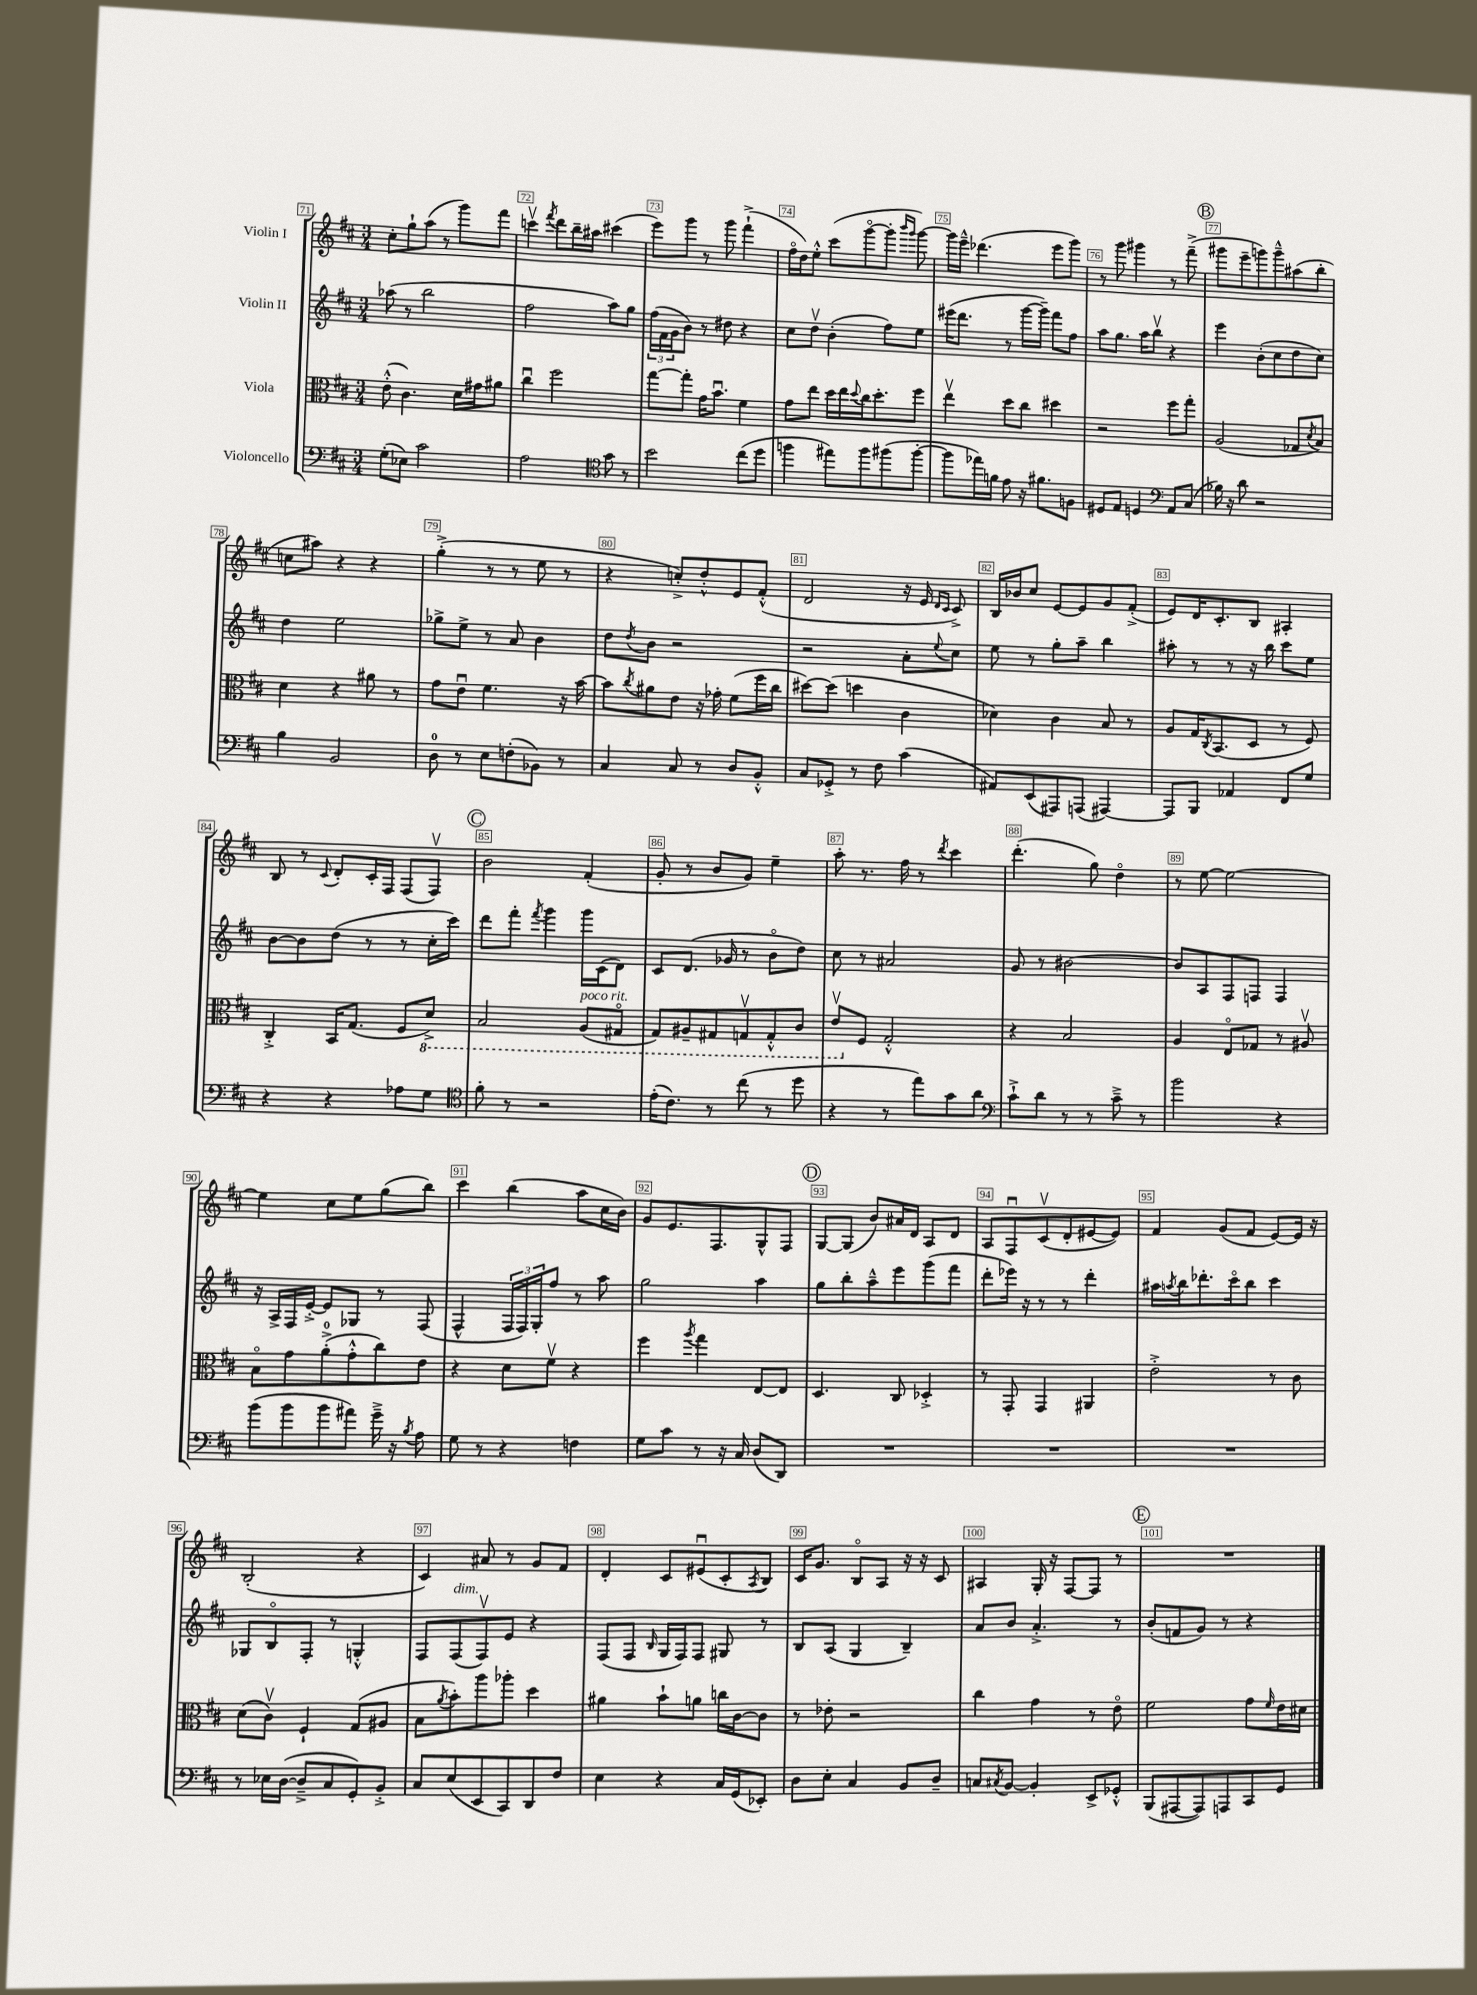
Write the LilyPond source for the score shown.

<<
\new StaffGroup <<
\new Staff = "s0" \with { instrumentName = "Violin I" } {
    \clef treble \key d \major \numericTimeSignature \time 3/4
    cis''8-. g''8-! a''8( r8 g'''8) fis'''8 |
    c'''4\upbow \acciaccatura { fis'''8 } d'''8 b''16-- ais''16 cis'''4( |
    e'''8) g'''8 r8 g'''8 fis'''4-!->( |
    fis''16\flageolet d''16) e''8-.-^ cis'''8( g'''8~\flageolet g'''8-. \grace { b'''16 g'''16 } g'''8~) |
    g'''16 e'''16---^ des'''4.( e'''8 g'''8) |
    r8 g'''8 gis'''4 r8 fis'''8--->( |
    \mark \markup { \circle "B" } gis'''8 e'''8-- g'''8) g'''8---^ ais''8( b''8-. |
    c''8 ais''8) r4 r4 |
    g''4-.->( r8 r8 e''8 r8 |
    r4 c''8-.->) d''8-.-^ e'8 fis'8-.-^( |
    d'2 r16 e'16 \grace { d'16 cis'16 } cis'8->) |
    b16 bes'16 cis''8 e'8~ e'8 g'8 fis'8-.->( |
    e'8) d'16 cis'8.-. b8 ais4-. |
    b8 r8 \appoggiatura { cis'8 } d'8-. cis'16-. fis16 fis8( fis8\upbow) |
    \mark \markup { \circle "C" } b'2 fis'4-.( |
    g'8-. r8 b'8 g'8) e''4-- |
    a''8-. r8. fis''16 r8 \acciaccatura { d'''8 } cis'''4 |
    d'''4.-.( g''8) d''4\flageolet |
    r8 e''8~ e''2~ |
    e''4 cis''8 e''8 g''8( b''8) |
    cis'''4 b''4( a''8 cis''16 b'16) |
    g'8 e'8. fis8. g8-^ fis8 |
    \mark \markup { \circle "D" } g8~ g8( b'8) ais'16 d'16 a8 d'8 |
    a8 fis8\downbow cis'8\upbow( d'8-. eis'8~ eis'8) |
    fis'4 g'8( fis'8 e'8~) e'16 r16 |
    b2-.( r4 |
    cis'4) ais'8 r8 g'8 fis'8 |
    d'4-. cis'8 eis'8\downbow( cis'8-. \acciaccatura { a8 } b8) |
    cis'16 g'8. b8\flageolet a8 r16 r16 cis'8 |
    ais4 g16-. r16 fis8~ fis8 r8 |
    \mark \markup { \circle "E" } R2. \bar "|." |
}
\new Staff = "s1" \with { instrumentName = "Violin II" } {
    \clef treble \key d \major \numericTimeSignature \time 3/4
    aes''8( r8 b''2 |
    fis''2 a''8) g''8 |
    \tuplet 3/2 { fis''16( fis'16 g'16 } b'8) r8 dis''8 r4 |
    cis''8 d''8\upbow b'4-.( fis''8) e''8 |
    eis'''16( d'''8. r8 g'''16~ g'''16--) fis'''8 fis''8 |
    a''8 g''8. a''16 b''8\upbow r4 |
    \mark \markup { \circle "B" } e'''4 b'8-.( cis''8 d''8 cis''8) |
    d''4 e''2 |
    ges''8-> e''8-> r8 a'8 b'4 |
    d''8 \acciaccatura { d''8 } b'8 r2 |
    r2 a'8-. \appoggiatura { e''8 } cis''8 |
    e''8 r8 g''8-. a''8-- b''4 |
    ais''8-. r8 r8 r16 b''16 cis'''8 e''8 |
    b'8~ b'8 d''8( r8 r8 cis''16-. cis'''16) |
    \mark \markup { \circle "C" } d'''8 fis'''8-. \acciaccatura { fis'''8 } g'''4 g'''16 cis'16( d'8) |
    cis'8 d'8.( ges'16 r8 b'8\flageolet d''8) |
    cis''8 r8 ais'2 |
    g'8 r8 bis'2~ |
    bis'8 a8 fis8 f8 f4 |
    r16 a16-> fis16 e'16~-.-> e'8 ges8 r8 fis8( |
    fis4-^ \tuplet 3/2 { fis16 fis16) g16-. } fis''8 r8 a''8 |
    g''2 a''4 |
    \mark \markup { \circle "D" } g''8 b''8-. a''8---^ e'''8 g'''8( fis'''8 |
    d'''8-. ees'''16) r16 r8 r8 d'''4-. |
    ais''16 \acciaccatura { a''8 } b''16 des'''8.-. cis'''16\flageolet b''8 cis'''4 |
    ges8 b8\flageolet fis8-. r8 g4-.-^ |
    fis8 fis8^\markup { \italic "dim." }( fis8\upbow) e'8 r4 |
    fis8( fis8 \grace { b16 } g16 fis16) fis8 gis8 r8 |
    b8 a8( g4 b4--) |
    a'8 b'8 a'4.-.-> r8 |
    \mark \markup { \circle "E" } b'8-.( f'8 g'8) r8 r4 \bar "|." |
}
\new Staff = "s2" \with { instrumentName = "Viola" } {
    \clef alto \key d \major \numericTimeSignature \time 3/4
    e'8-.-^( cis'4.) d'16 gis'16 ais'8 |
    cis''4\downbow fis''2 |
    g''8~ g''8-. g'16 b'8.\downbow fis'4 |
    g'8 e''8 d''16 e''16 \appoggiatura { d''8 } cis''16 d''8.-. fis''8 |
    e''4\upbow d''8 cis''8 dis''4 |
    r2 fis''8 g''8-. |
    \mark \markup { \circle "B" } a2( ges8 \acciaccatura { d'8 } b8) |
    d'4 r4 ais'8 r8 |
    g'8 e'8\downbow fis'4. r16 b'16~ |
    b'8 \acciaccatura { cis''8 } ais'8 e'8 r16 ges'16-. fis'8( fis''16 cis''16 |
    dis''8~) dis''8( d''4 cis'4 |
    des'4) cis'4 b8 r8 |
    a8 g16 \acciaccatura { cis8 } b,8.( d8 r8 fis8) |
    cis4-.-> b,16 g8.( fis8 \ottava #-1 d8->) |
    \mark \markup { \circle "C" } b,2 a,8^\markup { \italic "poco rit." }( gis,8\flageolet |
    g,8) ais,8-- gis,8 g,8\upbow g,8-.-^ cis8 |
    e8\upbow \ottava #0 fis8 g2-.-^ |
    r4 b2 |
    a4 e8\flageolet ges8 r8 ais8\upbow |
    b8\flageolet g'8 a'8-0-.->( g'8-.-^ cis''8) e'8 |
    r4 d'8 fis'8\upbow r4 |
    fis''4 \acciaccatura { a''8 } g''4 e8~ e8 |
    \mark \markup { \circle "D" } d4. cis8 des4-.-> |
    r8 g,8-. g,4 ais,4 |
    e'2-.-> r8 cis'8 |
    d'8( cis'8\upbow) fis4-! g8( ais8 |
    b8 \acciaccatura { a'8 } b'8-.) a''8 aes''8-. d''4 |
    ais'4 b'8-! a'8 c''16 cis'16~ cis'8 |
    r8 ees'8-. r2 |
    cis''4 g'4 r8 e'8\flageolet |
    \mark \markup { \circle "E" } fis'2 g'8 \grace { fis'16 } e'16 dis'16 \bar "|." |
}
\new Staff = "s3" \with { instrumentName = "Violoncello" } {
    \clef bass \key d \major \numericTimeSignature \time 3/4
    g8-.( ees8) cis'2 |
    a2 \clef tenor g'8 r8 |
    b'2 cis''8( d''8 |
    f''4 eis''8) f''8 fis''8( fis''8~-. |
    fis''8 ees''16) f'16 e'8 r16 fis'8. f8 |
    dis8 e8 d4 \clef bass a,8 cis8( |
    \mark \markup { \circle "B" } bes16) r16 d'8 r2 |
    b4 b,2 |
    d8-0 r8 e8 f8-.( bes,8) r8 |
    cis4 cis8 r8 d8 b,8-.-^ |
    cis8 ges,8-.-> r8 fis8 cis'4( |
    ais,8) e,8( ais,,8) a,,8( ais,,4~) |
    ais,,8 b,,8 aes,4 fis,8 g8 |
    r4 r4 aes8 g8 |
    \mark \markup { \circle "C" } \clef tenor fis'8-. r8 r2 |
    e'16-.( cis'8.) r8 cis''8( r8 d''8 |
    r4 r8 e''8) g'8 a'8 |
    \clef bass cis'8-!-> d'8 r8 r8 cis'8---> r8 |
    b'2 r4 |
    b'8( b'8 b'8 ais'8) g'16---> r16 \acciaccatura { b8 } a8 |
    g8 r8 r4 f4 |
    g8 cis'8 r8 r16 cis16 d8( d,8) |
    \mark \markup { \circle "D" } R2. |
    R2. |
    R2. |
    r8 ees16 d16~( d8---> cis8 g,8-.) b,8-.-> |
    cis8 e8( e,8 cis,8) d,8 fis8 |
    e4 r4 cis16 g,16( ees,8-.) |
    d8 e8-. cis4 b,8 d8-- |
    c8 \acciaccatura { cis8 } b,8~ b,4-. e,8-> ges,8-.-^ |
    \mark \markup { \circle "E" } b,,8( ais,,8~ ais,,8) a,,8 cis,8 g,8 \bar "|." |
}
>>
>>
\layout { \context { \Score currentBarNumber = #71 \override BarNumber.break-visibility = ##(#f #t #t) barNumberVisibility = #all-bar-numbers-visible \override BarNumber.stencil = #(make-stencil-boxer 0.1 0.3 ly:text-interface::print) } }
